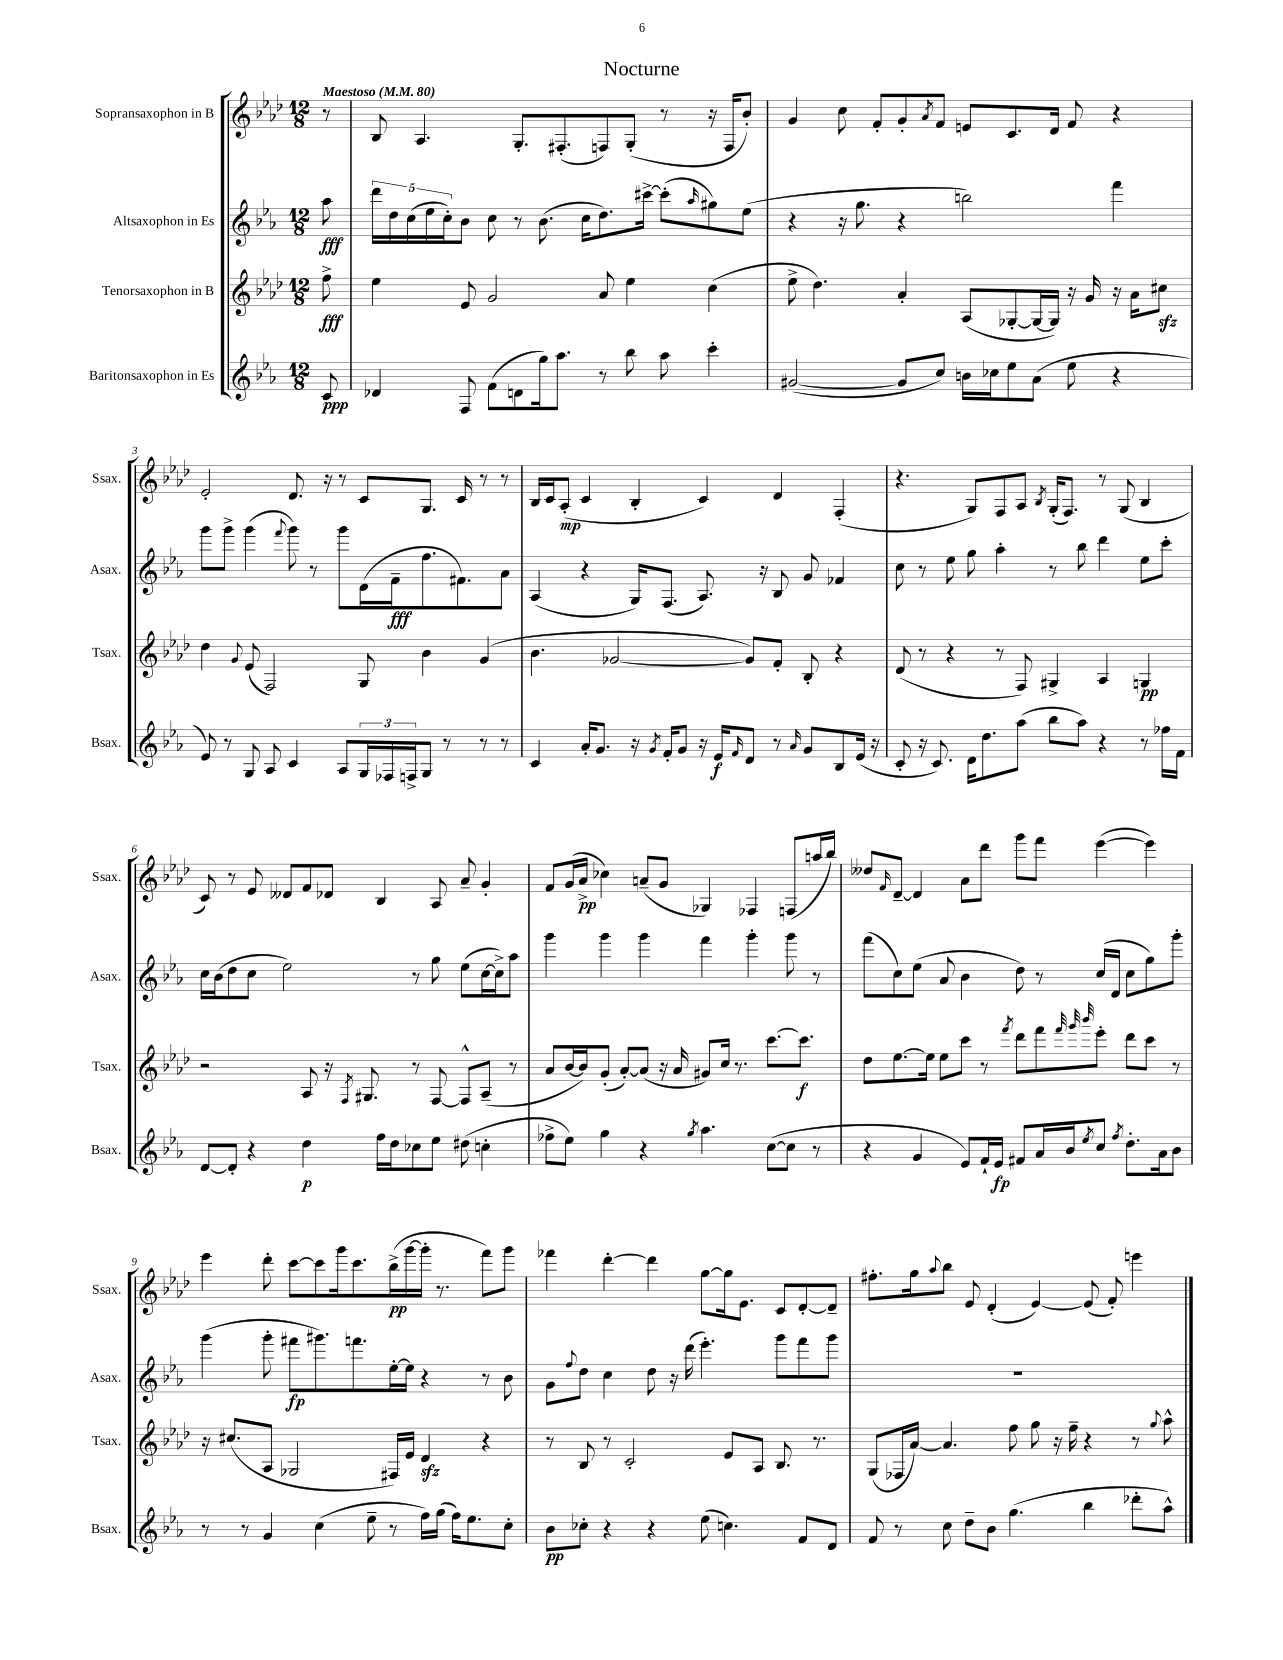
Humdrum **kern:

**kern	**dynam	**kern	**dynam	**kern	**dynam	**kern	**dynam
*part4	*part4	*part3	*part3	*part2	*part2	*part1	*part1
*staff4	*staff4	*staff3	*staff3	*staff2	*staff2	*staff1	*staff1
*I"Baritonsaxophon in Es	*	*I"Tenorsaxophon in B	*	*I"Altsaxophon in Es	*	*I"Sopransaxophon in B	*
*I'Bsax.	*	*I'Tsax.	*	*I'Asax.	*	*I'Ssax.	*
*clefG2	*	*clefG2	*	*clefG2	*	*clefG2	*
*k[b-e-a-]	*	*k[b-e-a-d-]	*	*k[b-e-a-]	*	*k[b-e-a-d-]	*
*M12/8	*	*M12/8	*	*M12/8	*	*M12/8	*
*MM80	*	*MM80	*	*MM80	*	*MM80	*
=	=	=	=	=	=	=	=
!	!	!	!	!	!	!LO:TX:a:B:t=Maestoso	!
8c/	ppp	8ff^\	fff	8aa-\	fff	8r	.
=1	=1	=1	=1	=1	=1	=1	=1
4d-X/	.	4ee-\	.	20ddd\LL	.	8B-/	.
.	.	.	.	20dd\	.	.	.
.	.	.	.	(20cc\	.	.	.
.	.	.	.	.	.	4.A-/	.
.	.	.	.	20ee-\	.	.	.
.	.	.	.	20cc'\J)	.	.	.
8F/	.	8e-/	.	8b-\J	.	.	.
(8f\L	.	2g/	.	8cc\	.	.	.
8dn\	.	.	.	8r	.	8.G'/L	.
16gg\k)	.	.	.	(8.b-\	.	.	.
8.aa-\J	.	.	.	.	.	(8.F#X'/	.
.	.	.	.	16cc\KL	.	.	.
8r	.	8a-/	.	8.dd\)	.	8Fn/)	.
8bb-\	.	4ee-\	.	.	.	(8G'/J	.
.	.	.	.	[16ccc#X^\Jk	.	.	.
8aa-\	.	.	.	(8ccc#'\L]	.	8r	.
.	.	.	.	16qqaa-/	.	.	.
4ccc'\	.	(4cc\	.	8gg#X\)	.	16r	.
.	.	.	.	.	.	16F/KL	.
.	.	.	.	(8ee-\J	.	8b-'/J)	.
=2	=2	=2	=2	=2	=2	=2	=2
([2g#X/	.	8ee-^\	.	4r	.	4g/	.
.	.	4.dd-\)	.	.	.	.	.
.	.	.	.	16r	.	8cc\	.
.	.	.	.	8.gg\	.	.	.
.	.	.	.	.	.	8f'/L	.
8g#/L]	.	4a-'/	.	4r	.	8g'/	.
.	.	.	.	.	.	8qa-/	.
8cc/J)	.	.	.	.	.	8f/J	.
16bn\LL	.	(8A-/L	.	2bbn\)	.	8en/L	.
16cc-X\J	.	.	.	.	.	.	.
8ee-\	.	[8G-X'/	.	.	.	8.c/	.
(8a-\J	.	16G-/L_	.	.	.	.	.
.	.	16G-/JJ])	.	.	.	16d-/Jk	.
8ee-\	.	16r	.	.	.	8f/	.
.	.	16g/	.	.	.	.	.
4r	.	16r	.	4fff\	.	4r	.
.	.	16a-\KL	.	.	.	.	.
.	.	8cc#Xzz\J	.	.	.	.	.
!!LO:LB:g=z
=3	=3	=3	=3	=3	=3	=3	=3
8e-/)	.	4dd-\	.	8ggg\L	.	2e-'/	.
8r	.	.	.	8ggg^\J	.	.	.
.	.	8qqg/	.	.	.	.	.
8G/	.	(8e-/	.	(4ggg\	.	.	.
8A-/	.	2F/)	.	.	.	.	.
.	.	.	.	8qqfff/	.	.	.
4c/	.	.	.	8ggg\)	.	8.d-/	.
.	.	.	.	8r	.	.	.
.	.	.	.	.	.	16r	.
8A-/L	.	.	.	8ggg\L	.	8r	.
24G/L	.	8G/	.	(16d\L	.	8c/L	.
24F-X/	.	.	.	.	.	.	.
.	.	.	.	16f~\J	fff	.	.
24Fn^/J	.	.	.	.	.	.	.
8G/J	.	4b-\	.	8.ff\	.	8.G/J	.
8r	.	.	.	.	.	.	.
.	.	.	.	8.f#X\)	.	16c/	.
8r	.	(4g/	.	.	.	8r	.
8r	.	.	.	8a-\J	.	8r	.
=4	=4	=4	=4	=4	=4	=4	=4
4c/	.	4.b-\	.	(4A-/	.	16B-/LL	.
.	.	.	.	.	.	16c/J	.
.	.	.	.	.	.	(8A-'/J	mp
16a-'/KL	.	.	.	4r	.	4c/	.
8.g/J	.	.	.	.	.	.	.
.	.	[2g-X/	.	.	.	.	.
16r	.	.	.	16G/KL)	.	4B-'/	.
8qg/	.	.	.	.	.	.	.
16f'/KL	.	.	.	(8.F/J	.	.	.
8g/J	.	.	.	.	.	.	.
16r	.	.	.	8.A-/)	.	4c/)	.
16e-/KL	f	.	.	.	.	.	.
16qqf/	.	.	.	.	.	.	.
8d/J	.	8g-/L])	.	.	.	.	.
.	.	.	.	16r	.	.	.
8r	.	8f'/J	.	8B-/	.	4d-/	.
16qqa-/	.	.	.	.	.	.	.
8g/L	.	8B-'/	.	8g/	.	.	.
8B-/	.	4r	.	4f-X/	.	(4F'/	.
(16e-/Jk	.	.	.	.	.	.	.
16r	.	.	.	.	.	.	.
=5	=5	=5	=5	=5	=5	=5	=5
8c'/	.	(8d-/	.	8cc\	.	4.r	.
16r	.	8r	.	8r	.	.	.
8.c/)	.	.	.	.	.	.	.
.	.	4r	.	8ee-\	.	.	.
16d\KL	.	.	.	8gg\	.	8G/L)	.
8.dd\	.	.	.	.	.	.	.
.	.	8r	.	4aa-'\	.	8F/	.
(8aa-\J	.	8F/)	.	.	.	8A-/J	.
.	.	.	.	.	.	8qB-/	.
8bb-\L	.	4G#X^/	.	8r	.	(16G'/KL	.
.	.	.	.	.	.	8.F/J)	.
8aa-\J)	.	.	.	8bb-\	.	.	.
4r	.	4A-/	.	4ddd\	.	8r	.
.	.	.	.	.	.	(8G/	.
8r	.	4Gn/	pp	8ee-\L	.	4B-/	.
16ff-X\LL	.	.	.	8ccc'\J	.	.	.
16f\JJ	.	.	.	.	.	.	.
!!LO:LB:g=z
=6	=6	=6	=6	=6	=6	=6	=6
[8d/L	.	2r	.	16cc\LL	.	8c/)	.
.	.	.	.	(16b-\J	.	.	.
8d'/J]	.	.	.	8dd\	.	8r	.
4r	.	.	.	8cc\J	.	8e-/	.
.	.	.	.	2ee-\)	.	8d--X/L	.
4dd\	p	8A-/	.	.	.	8f/	.
.	.	16r	.	.	.	8d-X/J	.
.	.	8qF/	.	.	.	.	.
.	.	8.G#X/	.	.	.	.	.
16ff\LL	.	.	.	.	.	4B-/	.
16dd\J	.	.	.	.	.	.	.
8cc-X\	.	8r	.	8r	.	.	.
8ee-\J	.	[8F/	.	8gg\	.	8A-/	.
(8dd#X\	.	8F^^/L]	.	(8ee-\L	.	8a-~/	.
4ccn'\	.	(8A-~/J	.	[16cc\L	.	4g'/	.
.	.	.	.	16cc^\J])	.	.	.
.	.	8r	.	8aa-\J	.	.	.
=7	=7	=7	=7	=7	=7	=7	=7
8ff-X^\L	.	8a-/L	.	4ggg\	.	8f/L	.
8ee-\J)	.	[16b-/L	.	.	.	(16g/L	.
.	.	16b-/J])	.	.	.	16a-^/JJ	pp
4gg\	.	(8g'/J	.	4ggg\	.	4cc-X\)	.
.	.	[8a-'/L)	.	.	.	.	.
4r	.	(8a-/J]	.	4ggg\	.	(8an~/L	.
.	.	16r	.	.	.	8g/J	.
.	.	16a-/	.	.	.	.	.
8qgg/	.	.	.	.	.	.	.
4.aa-\	.	8g#X/L)	.	4fff\	.	4G-X/)	.
.	.	16cc/Jk	.	.	.	.	.
.	.	8.r	.	.	.	.	.
.	.	.	.	4ggg'\	.	4F-X/	.
([8cc\L	.	[8.ccc\L	.	.	.	.	.
8cc\J]	.	.	.	8ggg\	.	(8Fn/L	.
.	.	8.ccc\J]	f	.	.	.	.
8r	.	.	.	8r	.	16aan/L	.
.	.	.	.	.	.	16bb-/JJ)	.
=8	=8	=8	=8	=8	=8	=8	=8
4r	.	8dd-\L	.	(8fff\L	.	8dd--X/L	.
.	.	.	.	.	.	16qqf/	.
.	.	[8.ee-\	.	8cc\)	.	[8d-~/J	.
4g/	.	.	.	(8ee-\J	.	4d-/]	.
.	.	16ee-\Jk]	.	.	.	.	.
.	.	8ee-\L	.	8a-/	.	.	.
8e-/L)	.	8ccc\J	.	4b-\	.	8a-\L	.
16f`/L	.	8r	.	.	.	8ddd-\J	.
16e-/JJ	fp	.	.	.	.	.	.
.	.	8qfff/	.	.	.	.	.
8f#X/L	.	8ddd-\L	.	8dd\)	.	8ggg\L	.
16a-/L	.	8fff\	.	8r	.	8fff\J	.
16b-/J	.	.	.	.	.	.	.
.	.	32qqfff/	.	.	.	.	.
.	.	32qqggg/	.	.	.	.	.
8qee-/	.	32qqbbb-/	.	.	.	.	.
8cc/J	.	8eee-'\J	.	(16cc/LL	.	([4eee-\	.
.	.	.	.	16d/JJ	.	.	.
8qff/	.	.	.	.	.	.	.
8.dd'\L	.	8ddd-\L	.	8cc\L	.	.	.
.	.	8ccc\J	.	8gg\)	.	4eee-\])	.
16a-\k	.	.	.	.	.	.	.
8b-\J	.	8r	.	8ggg'\J	.	.	.
!!LO:LB:g=z
=9	=9	=9	=9	=9	=9	=9	=9
8r	.	16r	.	(4ggg\	.	4eee-\	.
.	.	(8.cc#X/L	.	.	.	.	.
8r	.	.	.	.	.	.	.
4g/	.	8A-/J	.	8ggg'\	.	8ddd-'\	.
.	.	2G-X/	.	8fff#X\L	fp	[8ccc\L	.
(4cc\	.	.	.	8.ggg#X\)	.	8ccc\]	.
.	.	.	.	.	.	16ggg\k	.
.	.	.	.	8.fffn\	.	8.ccc\	.
8ee-~\	.	.	.	.	.	.	.
8r	.	16F#X/LL)	.	[16ee-'\L	.	(16bb-^\L	pp
.	.	16e-/JJ	.	16ee-\JJ]	.	[16ggg\	.
16ff\LL)	.	4d-zz/	.	4r	.	16ggg'\JJ]	.
(16gg\JJ	.	.	.	.	.	8.r	.
16ff\KL)	.	.	.	.	.	.	.
8.ee-\	.	.	.	.	.	.	.
.	.	4r	.	8r	.	8fff\L)	.
8cc'\J	.	.	.	8b-\	.	8ggg\J	.
=10	=10	=10	=10	=10	=10	=10	=10
8b-\L	pp	8r	.	8g\L	.	4fff-X\	.
.	.	.	.	8qqff/	.	.	.
8cc-X'\J	.	8B-/	.	8dd\J	.	.	.
4r	.	8r	.	4cc\	.	[4ddd-'\	.
.	.	2c'/	.	.	.	.	.
4r	.	.	.	8dd\	.	4ddd-\]	.
.	.	.	.	16r	.	.	.
.	.	.	.	(16ddd\	.	.	.
(8ee-\	.	.	.	4.eee-'\)	.	[8gg\L	.
4.ccn\)	.	8e-/L	.	.	.	16gg\k]	.
.	.	.	.	.	.	8.e-\J	.
.	.	8A-/J	.	.	.	.	.
.	.	8.B-/	.	8ggg\L	.	8c/L	.
8f/L	.	.	.	8fff\	.	[8d-'/	.
.	.	8.r	.	.	.	.	.
8d/J	.	.	.	8ggg\J	.	8d-~/J]	.
=11	=11	=11	=11	=11	=11	=11	=11
8f/	.	(8G/L	.	1.r	.	8.ff#X'\L	.
8r	.	16F-X/L	.	.	.	.	.
.	.	[16a-/JJ)	.	.	.	16gg\k	.
.	.	.	.	.	.	8qqaa-/	.
8cc\	.	4.a-/]	.	.	.	8bb-\J	.
8dd~\L	.	.	.	.	.	8e-/	.
8b-\J	.	.	.	.	.	(4d-'/	.
(4.gg\	.	8ff\	.	.	.	.	.
.	.	8gg\	.	.	.	[4e-/)	.
.	.	16r	.	.	.	.	.
.	.	16ff~\	.	.	.	.	.
4bb-\	.	4r	.	.	.	(8e-/]	.
.	.	.	.	.	.	8f'/)	.
8ddd-X'\L	.	8r	.	.	.	4eeen\	.
.	.	8qqgg/	.	.	.	.	.
8aa-^^\J)	.	8aa-^^\	.	.	.	.	.
==	==	==	==	==	==	==	==
*-	*-	*-	*-	*-	*-	*-	*-
